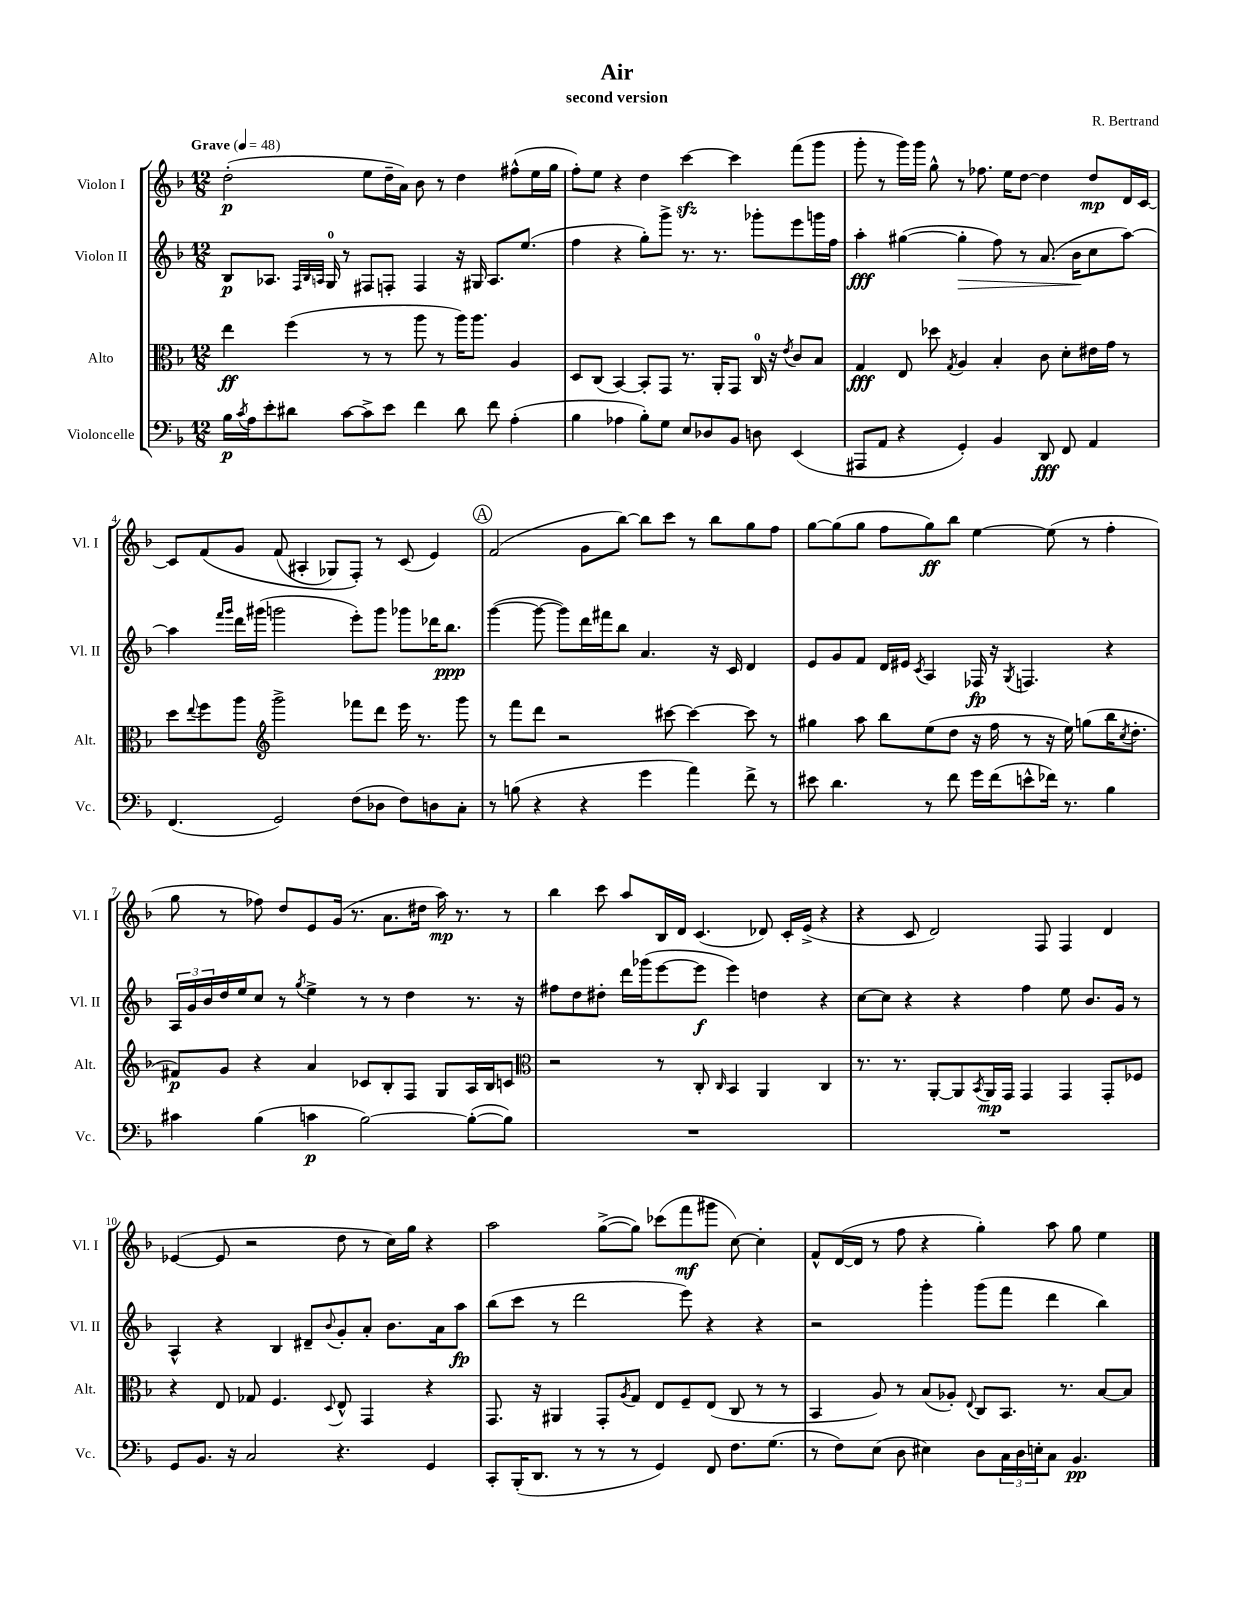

**kern	**kern	**kern	**kern
*staff4	*staff3	*staff2	*staff1
*clefF4	*clefC3	*clefG2	*clefG2
*k[b-]	*k[b-]	*k[b-]	*k[b-]
*M12/8	*M12/8	*M12/8	*M12/8
*MM48	*MM48	*MM48	*MM48
16B-\LL	4ee\	8B-/L	(2dd'\
8qc/	.	.	.
16A\J	.	.	.
8e'\	.	8.A-/J	.
8d#\J	(4ff\	.	.
.	.	32qqF/LLL	.
.	.	32qqB-/	.
.	.	32qqA/JJJ	.
.	.	16G/	.
[8c\L	.	8r	.
8c^\]	8r	8F#/L	8ee\L
8e\J	8r	8F'/J	16dd~\L
.	.	.	16a\JJ)
4f\	8aa\	4F/	8b-\
.	8r	.	8r
8d#\	16aa\LK)	16r	4dd\
.	8.aa\J	16G#/	.
8f\	.	8.A/L	.
(4A'\	4A/	.	(8ff#^^\L
.	.	(8.ee/J	.
.	.	.	16ee\L
.	.	.	16gg\JJ
=	=	=	=
4B-\	8D/L	4ff\	8ff'\L)
.	(8C/J	.	8ee\J
4A-\	[4BB-/)	4r	4r
8B-'\L)	8BB-'/]L	8gg'\L)	4dd\
8G\J	8GG/J	8ggg^\J	.
8E/L	8.r	8.r	[4ccc\
8D-/	.	.	.
.	16AA'/LK	8.r	.
8BB-/J	8GG/J	.	4ccc\]
8D\	16C/	8ggg-'\L	.
.	16r	.	.
.	8qe/	.	.
(4EE/	8c/L	8eee\	(8fff\L
.	8B-/J	16ggg\L	8ggg\J
.	.	16ff\JJ	.
=	=	=	=
8AAA#/L	4G/	4aa'\	8ggg'\
8AA/J	.	.	8r
4r	8E/	([4gg#\	16ggg\LL)
.	.	.	16ggg\JJ
.	8dd-\	.	8gg^^\
.	8qG/	.	.
4GG'/)	4A/	4gg#'\]	8r
.	.	.	8.ff-\
4BB-/	4B-'/	8ff\)	.
.	.	.	16ee\LK
.	.	8r	[8dd\J
8DD/	8c\	(8.a/	4dd\]
8FF/	8d'\L	.	.
.	.	16b-\LK	.
4AA/	16e#\L	8cc\	8dd/L
.	16g\JJ	.	.
.	8r	[8aa\J)	16d/L
.	.	.	[16c/JJ
=	=	=	=
(4.FF/	8dd\L	4aa\]	8c/]L
.	8qqee/	.	.
.	8ff\	.	&(8f/
.	.	16qqfff/LL	.
.	.	16qqggg/JJ	.
.	8aa\J	16ddd\LL	8g/J
.	.	(16ggg#\JJ	.
*	*clefG2	*	*
2GG/)	2ggg^\	2ggg\	(8f/
.	.	.	4A#'/
.	.	.	8G-/L)
(8F\L	8fff-\L	8eee'\L)	8F'/J&)
8D-\J	8ddd\J	8ggg\J	8r
8F\L)	16eee\	8ggg-\L	(8c/
.	8.r	.	.
8D\	.	16ddd-\K	4e/)
.	.	8.bb-\J	.
8C'\J	8ggg\	.	.
=	=	=	=
8r	8r	([4ggg\	(2f/
(8B\	8fff\L	.	.
4r	8ddd\J	8ggg\_	.
.	2r	8ggg\]L)	.
4r	.	16ddd\L	8g\L
.	.	16fff#\J	.
.	.	8bb-\J	[8bb-\J)
4g\	.	4.a/	8bb-\]L
.	[8ccc#\	.	8ccc\J
4a\)	4ccc#\_	.	8r
.	.	16r	8bb-\L
.	.	16c/	.
8f^\	8ccc#\]	4d/	8gg\
8r	8r	.	8ff\J
=	=	=	=
8e#\	4gg#\	8e/L	[8gg\L
4.d\	.	8g/	(8gg\]
.	8aa\	8f/J	8gg\J
.	8bb-\L	16d/LL	8ff\L
.	.	16e#/JJ	.
.	.	8qc/	.
8r	(8ee\	4A/	8gg\)
8f\	8dd\J	.	8bb-\J
16g\LL	16r	16F-/	[4ee\
(16f\J	16ff\	16r	.
.	.	8qG/	.
8e^^\	8r	4.F/	.
16f-\Jk)	16r	.	(8ee\]
8.r	16ee\)	.	.
.	(8gg\L	.	8r
4B-\	16bb-\K	4r	4ff'\
.	8qcc/	.	.
.	8.dd'\J	.	.
=	=	=	=
4c#\	8f#/L)	24A/LL	8gg\
.	.	24g/	.
.	.	24b-/	.
.	8g/J	16dd/	8r
.	.	16ee/J	.
(4B-\	4r	8cc/J	8ff-\)
.	.	8r	8dd/L
.	.	8qgg/	.
4c\	4a/	4ee^\	8e/
.	.	.	(16g/Jk
.	.	.	8.r
[2B-\)	8c-/L	8r	.
.	8B-'/	8r	8.a\L
.	8F/J	4dd\	.
.	.	.	16dd#\Jk
.	8G/L	.	16aa\)
.	.	.	8.r
(8B-'\_L	16A/L	8.r	.
.	16B-/J	.	.
8B-\]J)	8c/J	.	8r
.	.	16r	.
=	=	=	=
*	*clefC3	*	*
1.r	2r	8ff#\L	4bb-\
.	.	8dd\	.
.	.	8dd#'\J	8ccc\
.	.	16ddd\LL	8aa/L
.	.	(16ggg-\J	.
.	8r	[8eee\	16B-/L
.	.	.	16d/JJ
.	8C'/	8eee\]J	(4.c/
.	16qqC/	.	.
.	4BB-/	4eee\)	.
.	4AA/	4dd\	8d-/)
.	.	.	16c'/LL
.	.	.	(16e^/JJ
.	4C/	4r	4r
=	=	=	=
1.r	8.r	[8cc\L	4r
.	.	8cc\]J	.
.	8.r	.	.
.	.	4r	8c/
.	[8AA'/L	.	2d/)
.	8AA/]	4r	.
.	8qBB-/	.	.
.	16AA/L	.	.
.	16GG/JJ	.	.
.	4GG/	4ff\	.
.	.	.	8F/
.	4GG/	8ee\	4F/
.	.	8.b-/L	.
.	8GG'/L	.	4d/
.	.	16g/Jk	.
.	8F-/J	8r	.
=	=	=	=
8GG/L	4r	4A^^/	([4e-/
8.BB-/J	.	.	.
.	8E/	4r	8e-/]
16r	.	.	.
2C/	8G-/	.	2r
.	4.F/	4B-/	.
.	.	8d#~/L	.
.	8qqD/	8qqb-/	.
4.r	8E^^/	8g'/	8dd\
.	4GG/	8a'/J	8r
.	.	8.b-\L	16cc\LL)
.	.	.	16gg\JJ
4GG/	4r	.	4r
.	.	16a\k	.
.	.	8aa\J	.
=	=	=	=
8CC'/L	8.GG/	(8bb-\L	2aa\
(16BBB-'/K	.	8ccc\J	.
8.DD/J	16r	.	.
.	4AA#/	8r	.
8r	.	2ddd\	.
8r	8GG'/L	.	([8gg^\L
.	8qA/	.	.
8r	8G/J	.	8gg\]J)
4GG/)	8E/L	.	(8ccc-\L
.	8F~/	8eee\)	8fff\
8FF/	(8E/J	4r	8ggg#\J
8.F\L	8C/	.	[8cc\)
.	8r	4r	4cc'\]
(8.G\J	.	.	.
.	8r	.	.
=	=	=	=
8r	4BB-/	2r	8f^^/L
8F\L)	.	.	([16d/L
.	.	.	16d/]JJ
(8E\J	8A/)	.	8r
8D\	8r	.	8ff\
4E#\)	(8B-/L	4ggg'\	4r
.	8A-'/J)	.	.
.	8qqE/	.	.
8D\L	8C/L	(8ggg\L	4gg'\)
24C\L	8.BB-/J	8fff\J	.
24D\	.	.	.
24E'\J	.	.	.
8C\J	.	4ddd\	8aa\
.	8.r	.	.
4.BB-/	.	.	8gg\
.	[8B-/L	4bb-\)	4ee\
.	8B-/]J	.	.
==	==	==	==
*-	*-	*-	*-
